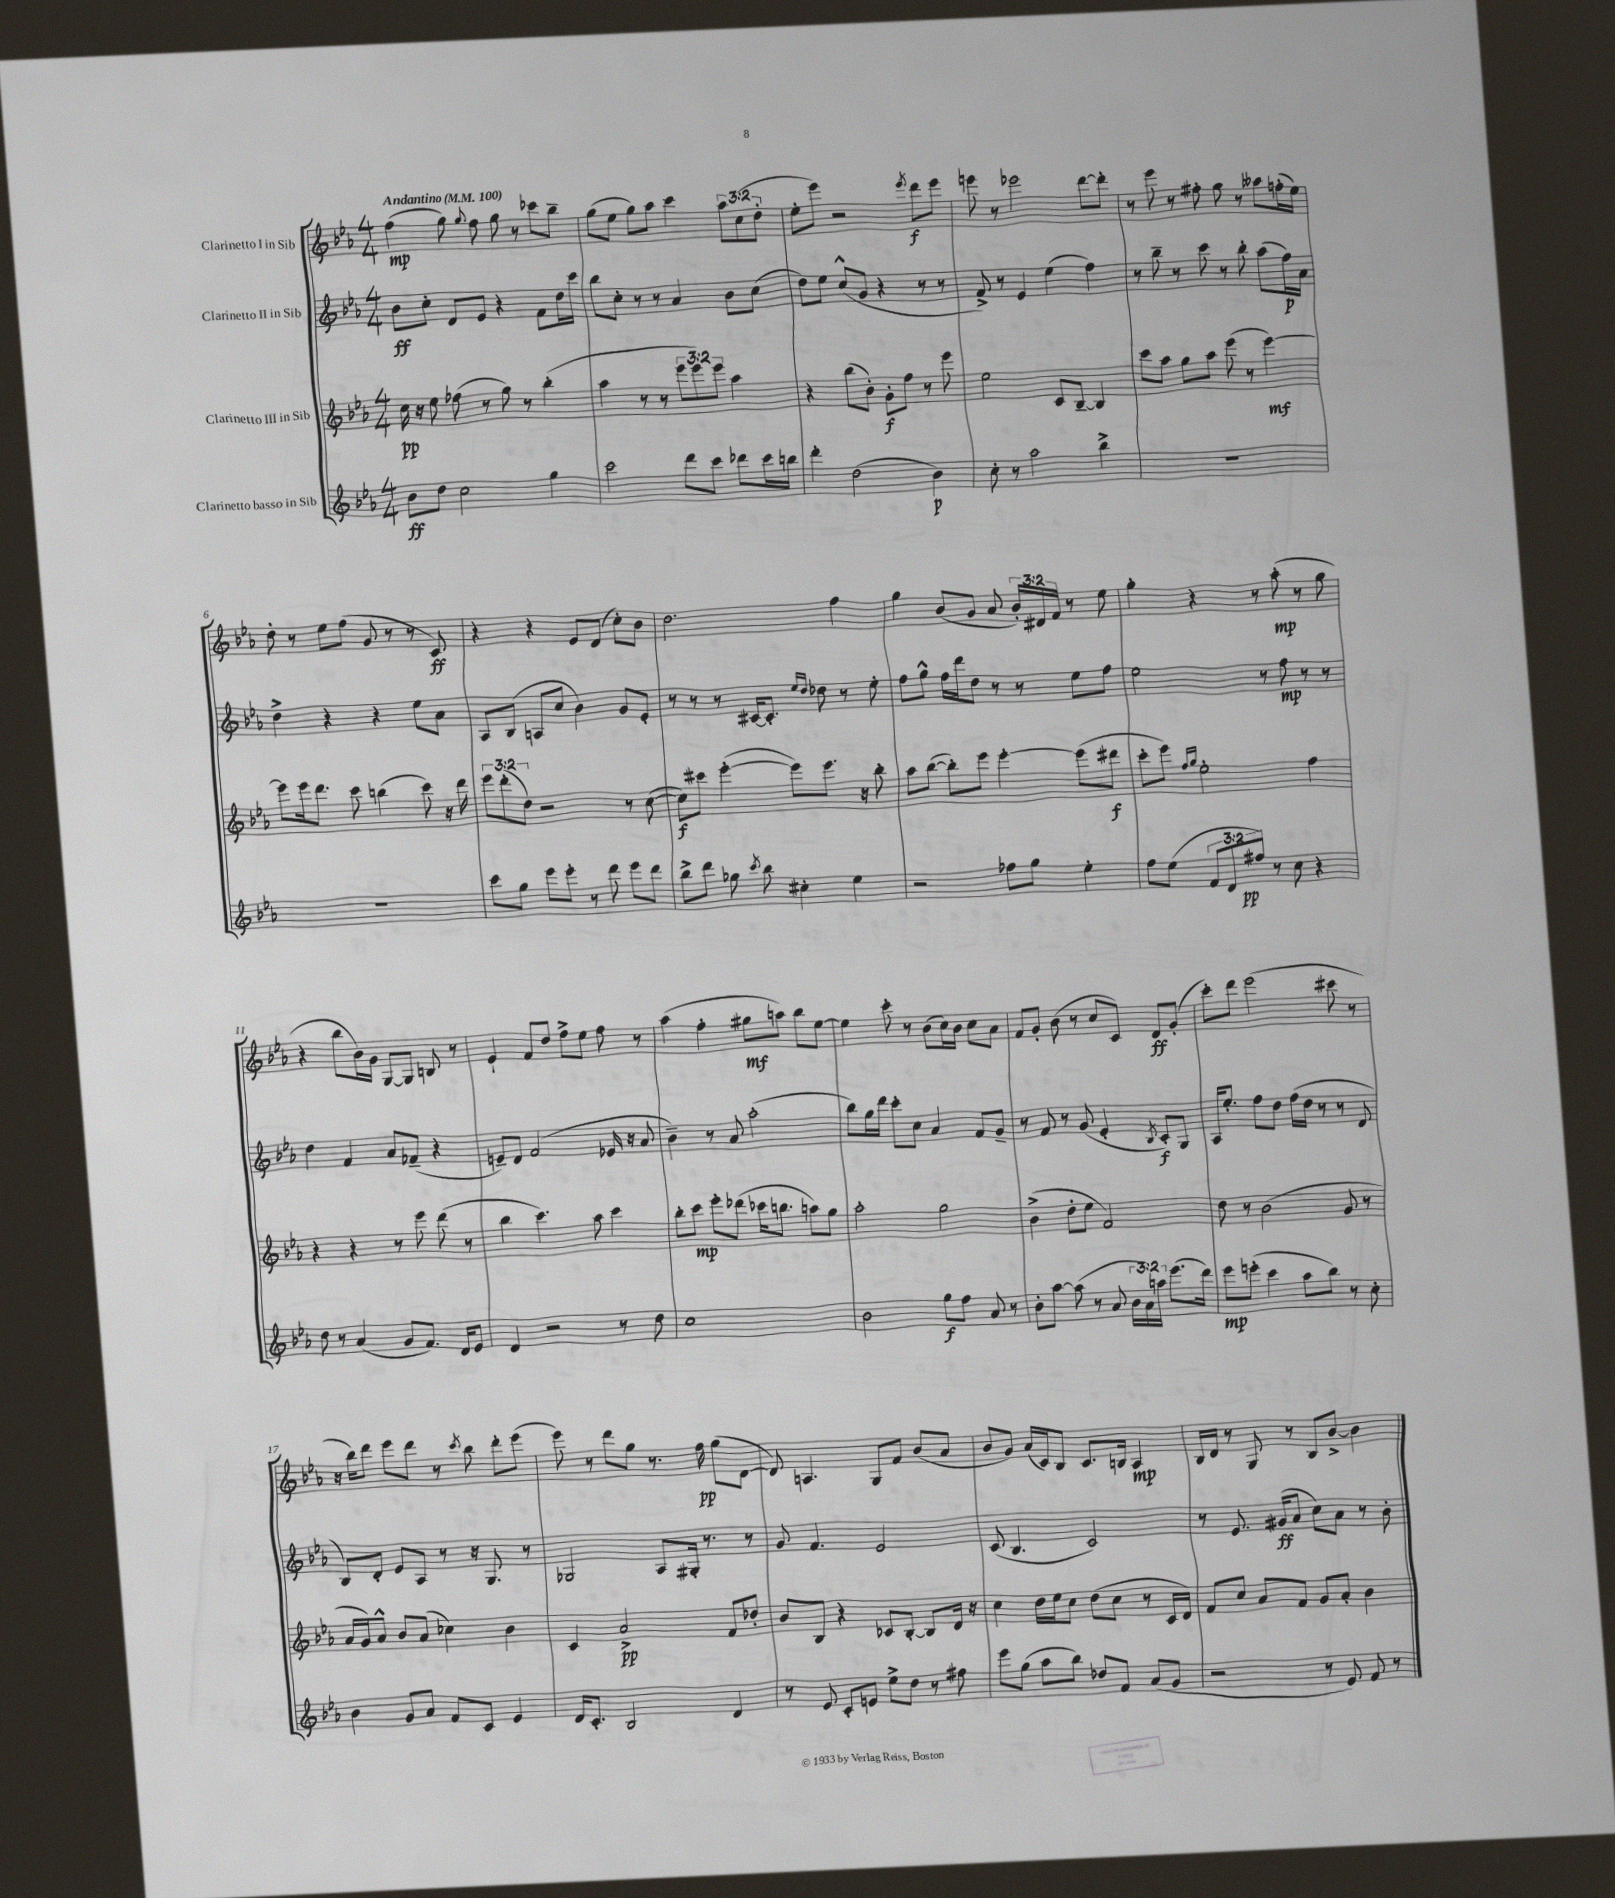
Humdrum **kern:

**kern	**kern	**kern	**kern
*staff4	*staff3	*staff2	*staff1
*clefG2	*clefG2	*clefG2	*clefG2
*k[b-e-a-]	*k[b-e-a-]	*k[b-e-a-]	*k[b-e-a-]
*M4/4	*M4/4	*M4/4	*M4/4
*MM100	*MM100	*MM100	*MM100
8b-	16cc	8b-	(4ff
.	16r	.	.
8dd	8ee-	8cc'	.
2cc	(8ff-	8d	8gg)
.	.	.	8qqgg
.	8r	8e-	8ff
.	8gg)	4r	8gg
.	8r	.	8r
4gg	(4bb-'	8f	8ccc-
.	.	16dd	8bb-~
.	.	16ccc	.
=	=	=	=
2ccc	4aa-	8bb-	(8gg
.	.	8cc'	8ee-
.	8r	8r	8gg)
.	8r	8r	8aa-
8ddd	12eee-	4a-	4ccc
.	12eee-)	.	.
8ccc	.	.	.
.	12eee-	.	.
8ddd-	4aa-	8b-	12aa-
.	.	.	(12cc
16ccc	.	(8cc	.
.	.	.	12dd'
16bb	.	.	.
=	=	=	=
4ddd'	4r	8dd)	8ee-'
.	.	8ee-	8eee-)
(2dd	(8bb-	(8cc^^	2r
.	8b-')	8g	.
.	8g'	4r	.
.	8ff	.	.
.	.	.	8qeee-
4b-)	8r	8r	8ddd
.	8eee-	8r	8eee-
=	=	=	=
8cc'	2ee-	8f^)	8eee
8r	.	8r	8r
2aa-	.	4e-	2eee-
.	8c	(4ee-	.
.	[8B-~	.	.
4bb-^	4B-]	4ff)	[8ddd
.	.	.	8ddd']
=	=	=	=
1r	8ccc	8r	8r
.	8aa-	8bb-~	8eee-
.	8gg	8r	8r
.	8aa-	8ccc	8ff#'
.	(8eee-	8r	8gg
.	8r	8bb-'	8r
.	[4eee-)	(8aa-	8aa--
.	.	16ff)	(16ff'
.	.	16a-	16ee-)
=	=	=	=
1r	8eee-]	4dd^	8dd'
.	16eee-	.	8r
.	8.ddd	.	.
.	.	4r	8ee-
.	8ccc	.	(8ff
.	(4bb	4r	8g
.	.	.	8r
.	8ccc)	8ee-	8r
.	16r	8a-	8c)
.	16ddd	.	.
=	=	=	=
8ccc	12eee-	8A-	4r
.	(12ddd'	.	.
8gg	.	(8B-	.
.	12dd)	.	.
8eee-	2r	8A	4r
8eee-'	.	8cc	.
8r	.	4b-)	8e-
8ddd	.	.	(8d
8eee-	8r	8g	8cc')
8ddd	([8cc	8e-'	8b-
=	=	=	=
8bb-^	8cc])	8r	2.dd
8ddd	8ccc#	8r	.
8gg-	([4eee-'	8r	.
8qccc	.	.	.
8bb-	.	[16c#	.
.	.	8.c#']	.
4cc#'	8eee-])	.	.
.	.	16qqee-	.
.	.	16qqdd	.
.	8.eee-	8dd-	.
4ee-	.	8r	4ff
.	16r	.	.
.	8bb-'	8ee-'	.
=	=	=	=
2r	8aa-	8ff	4gg
.	([8bb-	8gg^^	.
.	8bb-'])	16ff	(8b-
.	.	16ddd	.
.	8eee-	8dd	8g
8ff-	[4eee-'	8r	8a-
8gg	.	8r	24b-')
.	.	.	24d#
.	.	.	24f
4ee-'	(8eee-]	8ee-	8r
.	8ddd#	8ff	8ee-
=	=	=	=
8ff	8ccc'	2ee-	4gg'
(8ee-	8eee-)	.	.
.	16qqff	.	.
.	16qqgg	.	.
12f	2ee-'	.	4r
12d	.	.	.
12ff#)	.	.	.
8r	.	8r	8r
8cc	.	8ff	(8aa-'
4r	4ff	8r	8r
.	.	8r	8gg
=	=	=	=
8dd	4r	4dd	4r
8r	.	.	.
(4a-	4r	4f	8bb-
.	.	.	16b-)
.	.	.	16g
8g	8r	8a-	[8G
8.f)	8eee-	(8f-~	8G]
.	(8ddd	4r	8B
16d	.	.	.
8e-	8r	.	8r
=	=	=	=
4d	4bb-	8e~)	4e-`
.	.	8d	.
2r	4.ccc)	(2f	8f
.	.	.	8dd
.	.	.	8ff^
.	8aa-	.	8ee-
8r	4ccc	16e-	8ff
.	.	16r	.
8dd	.	8a-	8r
=	=	=	=
1cc	8bb-'	4b-~)	(4aa-
.	8ccc	.	.
.	8eee-'	8r	4ff'
.	(8ddd-	8a-	.
.	16ccc-	(2aa-'	8gg#
.	8.bb	.	.
.	.	.	8aa)
.	8aa)	.	8bb-
.	8gg	.	[8ee-
=	=	=	=
2b-	2aa-'	8bb-)	4ee-]
.	.	16gg	.
.	.	16ddd	.
.	.	8ccc'	8ccc'
.	.	8cc	8r
8gg	2gg	4a-	(8b-
8ff	.	.	16cc)
.	.	.	16b-
8a-	.	8f	8cc
8r	.	8g~	8a-
=	=	=	=
8b-'	(4b-^	8r	8f
[8aa-	.	8f	8g'
(8aa-]	8dd'	8r	(8b-
8r	8ee-	(8g	8r
8a-	2f)	4e-'	8cc
24b-	.	.	8c)
24a-)	.	.	.
24aa	.	.	.
.	.	8qB-	.
(8.eee-	.	8c')	8d
.	.	8G	(8g'
16ddd)	.	.	.
=	=	=	=
8eee-	8dd	16A-	8ccc')
.	.	8.ee-'	.
(8eee'	8r	.	8ddd
4ccc	(2b-	8ff	(2eee-
.	.	8dd	.
8aa-	.	(16ff	.
.	.	16dd	.
8bb-)	.	8r	.
8r	8g	8r	8ccc#
8cc'	8r	8d	8r
=	=	=	=
4b-	16a-	8B-)	16r
.	16g)	.	16bb-)
.	8a-^^	8d'	8ddd
8g	8b-	8e-	8eee-
8a-	(8a-	8A-	8ddd
8f	4cc-)	8r	8r
.	.	.	8qccc
8c	.	16r	8bb-
.	.	8.G	.
4e-	4b-	.	8ddd'
.	.	8r	(8eee-
=	=	=	=
16d	4c	2G-	8eee-)
8.c'	.	.	.
.	.	.	8r
2B-	2a-^	.	8ddd
.	.	.	8gg
.	.	8A-	8.r
.	.	16G#'	.
.	.	8.r	16ff
4d	8f	.	(8gg
.	8dd-'	8r	[8d
=	=	=	=
8r	8b-	8g	8d])
8e-	8B-	4.f	4.A
8c'	4r	.	.
8e	.	.	.
8ee-^	8c-	2e-	8G
8dd	[8B-'	.	8f
8r	8B-]	.	(8b-
8ff#	16d	.	8a-
.	16r	.	.
=	=	=	=
8eee-	4cc	(8c	8b-
(8gg	.	4.B-	8g)
8aa-	16dd	.	(16a-
.	16ee-	.	16c)
8bb-)	8cc	.	8B-
8dd-	(8dd	2c)	8.c
8f	8cc	.	.
.	.	.	16B
(8a-	8r	.	4A-
8g	16c	.	.
.	16d)	.	.
=	=	=	=
2r	8f	8r	16B-
.	.	.	16d
.	8cc	8.e-	8r
.	8a-	.	8G
.	.	(16g#	.
.	8f	8a-	8r
8r	8g	8cc)	8B-
8e-)	8a-'	8a-	[8b-^
8f	4b-	8r	4b-]
8r	.	8b-'	.
==	==	==	==
*-	*-	*-	*-
